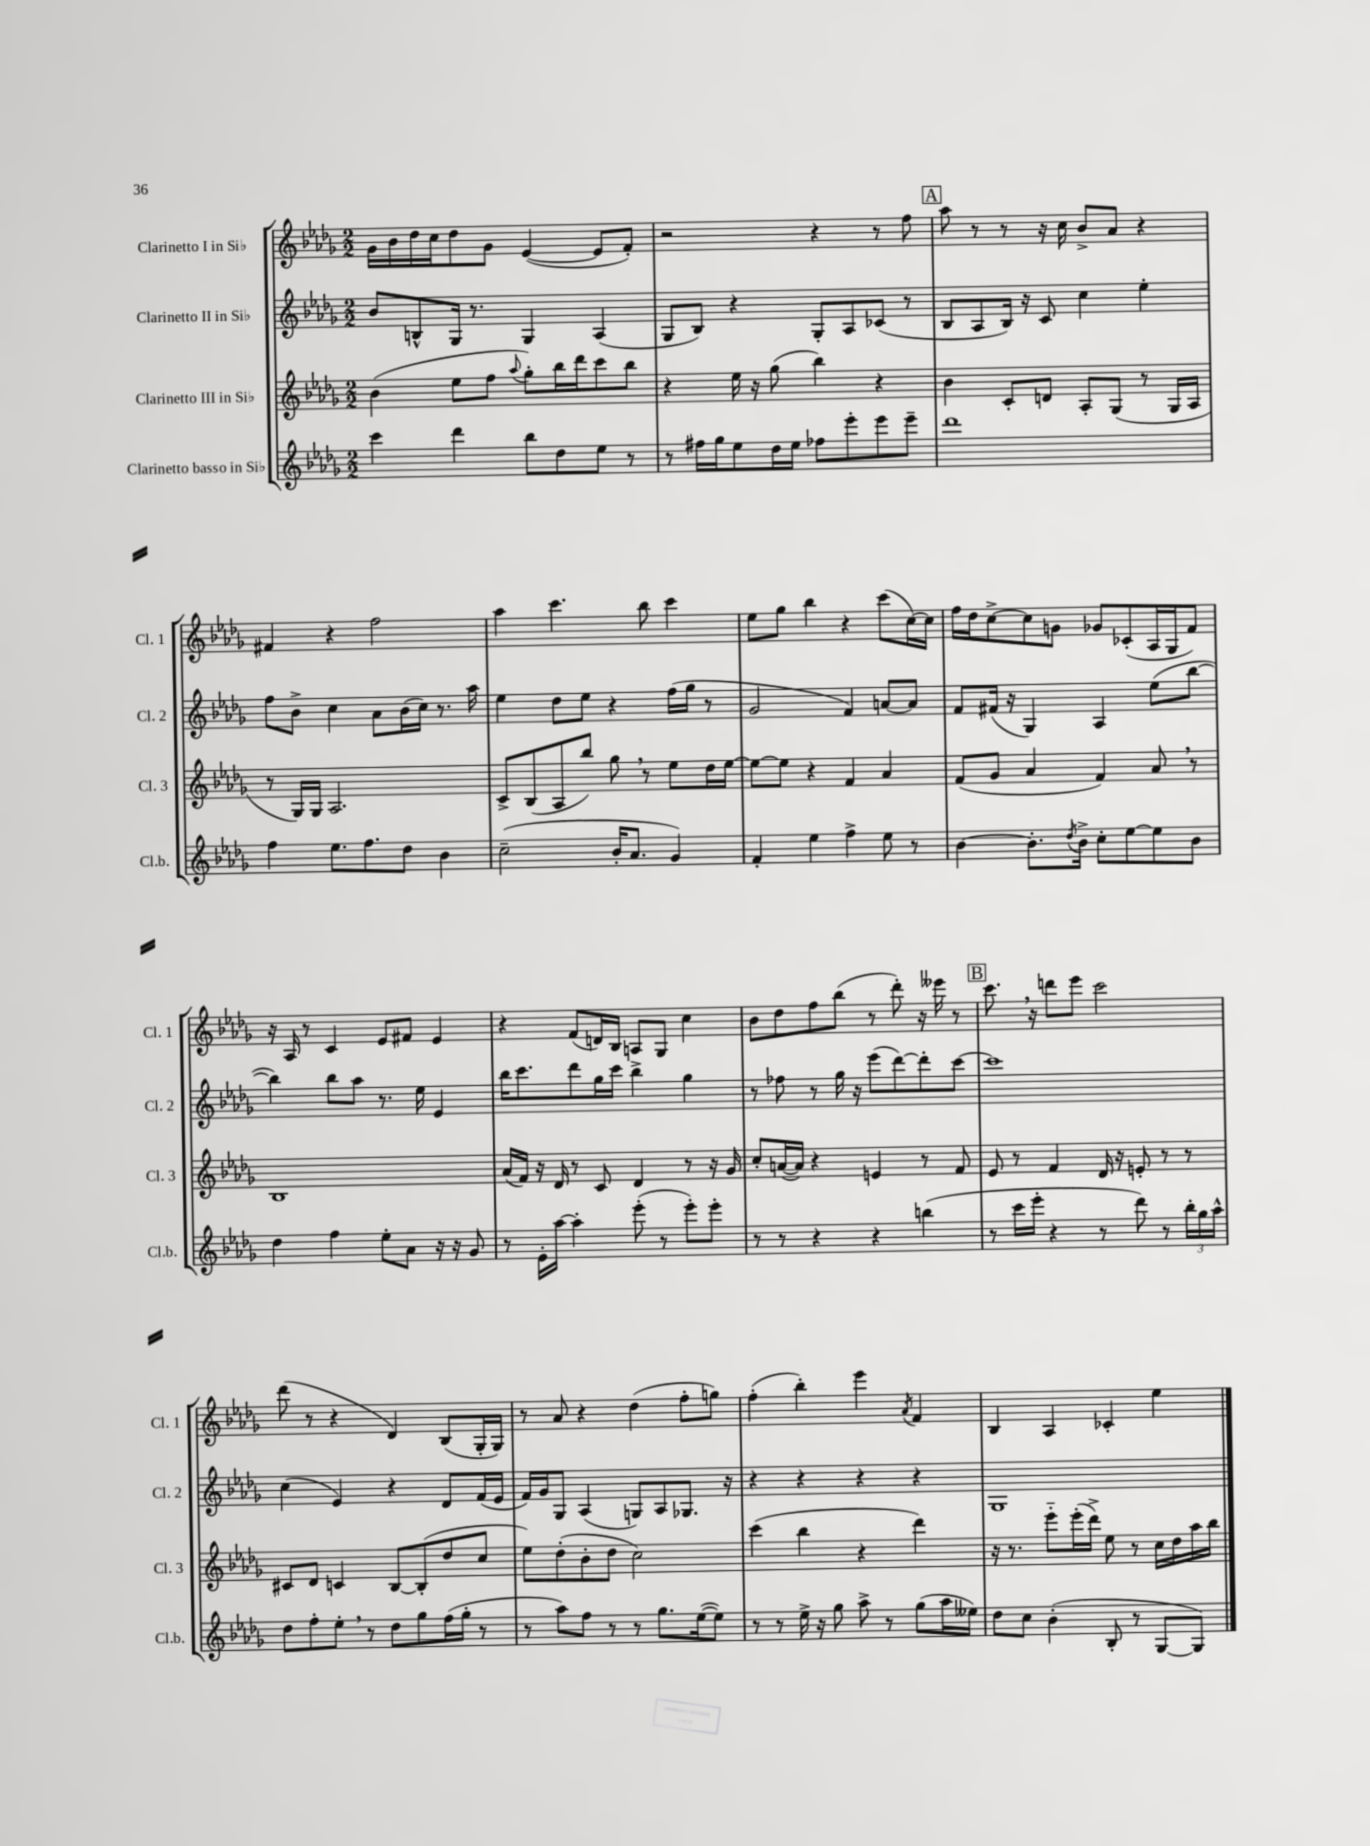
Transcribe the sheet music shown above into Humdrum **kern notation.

**kern	**kern	**kern	**kern
*staff4	*staff3	*staff2	*staff1
*clefG2	*clefG2	*clefG2	*clefG2
*k[b-e-a-d-g-]	*k[b-e-a-d-g-]	*k[b-e-a-d-g-]	*k[b-e-a-d-g-]
*M2/2	*M2/2	*M2/2	*M2/2
4ccc	(4b-	8b-	16g-
.	.	.	16b-
.	.	8B^^	16dd-
.	.	.	16cc
4ddd-	8ee-	16G-	8dd-
.	.	8.r	.
.	8ff	.	8g-
.	8qqaa-	.	.
8bb-	8gg-')	4G-	([4e-
8dd-	16bb-	.	.
.	16ddd-	.	.
8ee-	8ccc	(4A-	8e-]
8r	8bb-	.	8f')
=	=	=	=
8r	4r	8G-	2r
16ff#	.	8B-)	.
16gg-	.	.	.
8ee-	16ee-	4r	.
.	16r	.	.
16dd-	(8gg-	.	.
16ee-	.	.	.
8ff-	4bb-)	8G-'	4r
8eee-'	.	8A-	.
8eee-	4r	(8c-	8r
8eee-~	.	8r	8ff
=	=	=	=
1ddd-	4b-	8B-	8aa-
.	.	8A-	8r
.	8c'	16B-)	8r
.	.	16r	.
.	8d	8c	16r
.	.	.	16cc
.	8A-'	4cc	8b-^
.	(8G-	.	8a-
.	8r	4ee-'	4r
.	16G-	.	.
.	16A-	.	.
=	=	=	=
4ff	8r	8ff	4f#
.	16G-)	8b-^	.
.	16G-	.	.
8.ee-	2.A-	4cc	4r
8.ff	.	.	.
.	.	8a-	2ff
8dd-	.	(16b-	.
.	.	16cc)	.
4b-	.	8.r	.
.	.	16aa-	.
=	=	=	=
(2cc~	8c^	4ee-	4aa-
.	(8B-	.	.
.	8A-	8dd-	4.ccc
.	8bb-)	8ee-	.
16b-'	8gg-	4r	.
8.a-	.	.	.
.	8r	.	8bb-
4g-)	8ee-	(16ff	4ccc
.	.	16gg-	.
.	16dd-	8r	.
.	[16ee-	.	.
=	=	=	=
4f'	8ee-_	2g-	8ee-
.	8ee-]	.	8gg-
4ee-	4r	.	4bb-
4ff^	4f	4f)	4r
8ee-	4a-	[8a	(8ccc
8r	.	8a]	[16cc)
.	.	.	16cc]
=	=	=	=
[4b-	(8f	8f	16ff
.	.	.	16dd-
.	8g-	(16f#	[8cc^
.	.	16r	.
8.b-']	4a-	4G-)	8cc]
.	.	.	8g
8qdd-	.	.	.
16b-^	.	.	.
8cc'	4f)	4A-	8g-
[8ee-	.	.	(8c-'
8ee-]	8a-	(8ee-	16A-
.	.	.	16G-
8b-	8r	[8bb-	8f)
=	=	=	=
4dd-	1B-	4bb-])	16r
.	.	.	16A-
.	.	.	8r
4ff	.	8bb-	4c
.	.	8aa-	.
8ee-'	.	8.r	8e-
8a-	.	.	8f#
.	.	16ee-	.
16r	.	4e-	4e-
16r	.	.	.
8g-	.	.	.
=	=	=	=
8r	(16a-	16bb-	4r
.	16f)	8.ccc	.
16e-'	16r	.	.
[16aa-	16d-	.	.
4aa-']	8r	8ddd-	(8f
.	8c	16gg-	16d)
.	.	16ccc	16B-
(8eee-'	4d-	4bb-^	8A
8r	.	.	8G-
8eee-')	8r	4gg-	4cc
8eee-'	16r	.	.
.	16g-	.	.
=	=	=	=
8r	8cc'	8r	8b-
8r	([16a	8ff-	8dd-
.	16a])	.	.
4r	4r	8r	8ff
.	.	16gg-	(8bb-
.	.	16r	.
4r	4e	(8eee-	8r
.	.	[8ddd-)	8ddd-')
(4bb	8r	8ddd-']	16r
.	.	.	16eee--
.	8f	[8ccc	8r
=	=	=	=
8r	8e-	1ccc]	8.ccc
16ccc	8r	.	.
16eee-'	.	.	16r
4r	4f	.	8ddd
.	.	.	8eee-
8r	16d-	.	2ccc
.	16r	.	.
8ddd-)	8e'	.	.
8r	8r	.	.
24bb-'	8r	.	.
24gg-	.	.	.
24aa-^^	.	.	.
=	=	=	=
8dd-	8c#	(4cc	(8ddd-
8ff'	8d-	.	8r
8ee-'	4c	4e-)	4r
8r	.	.	.
8dd-	[8B-	4r	4d-)
8gg-	(8B-']	.	.
(16ff	8dd-	8d-	(8B-
16gg-'	.	.	.
8r	8cc	(16f	16G-'
.	.	16e-	16G-)
=	=	=	=
8r	8ee-)	16f)	8r
.	.	16g-	.
8aa-)	(8dd-'	8G-	8a-
8ff	8b-'	(4A-	4r
8r	8dd-	.	.
8r	2cc)	8G)	(4dd-
8.gg-	.	8A-	.
.	.	8.G-	8ff'
([16ee-	.	.	.
8ee-])	.	.	8gg)
.	.	16r	.
=	=	=	=
8r	(4ccc	4r	(4ff'
8r	.	.	.
16ee-^	4bb-	4r	4bb-')
16r	.	.	.
8gg-	.	.	.
8aa-^	4r	4r	4eee-
8r	.	.	.
.	.	.	8qa-
(8gg-	4ddd-)	4r	4f
16aa-	.	.	.
16ee--)	.	.	.
=	=	=	=
8dd-	16r	1G-	4B-
.	8.r	.	.
8cc	.	.	.
(4b-'	8eee-'~	.	4A-
.	(16eee-'	.	.
.	16ddd-^)	.	.
8B-'	8ee-	.	4c-'
8r	8r	.	.
[8G-	16cc	.	4ee-
.	16dd-	.	.
8G-])	16aa-	.	.
.	16bb-	.	.
==	==	==	==
*-	*-	*-	*-
